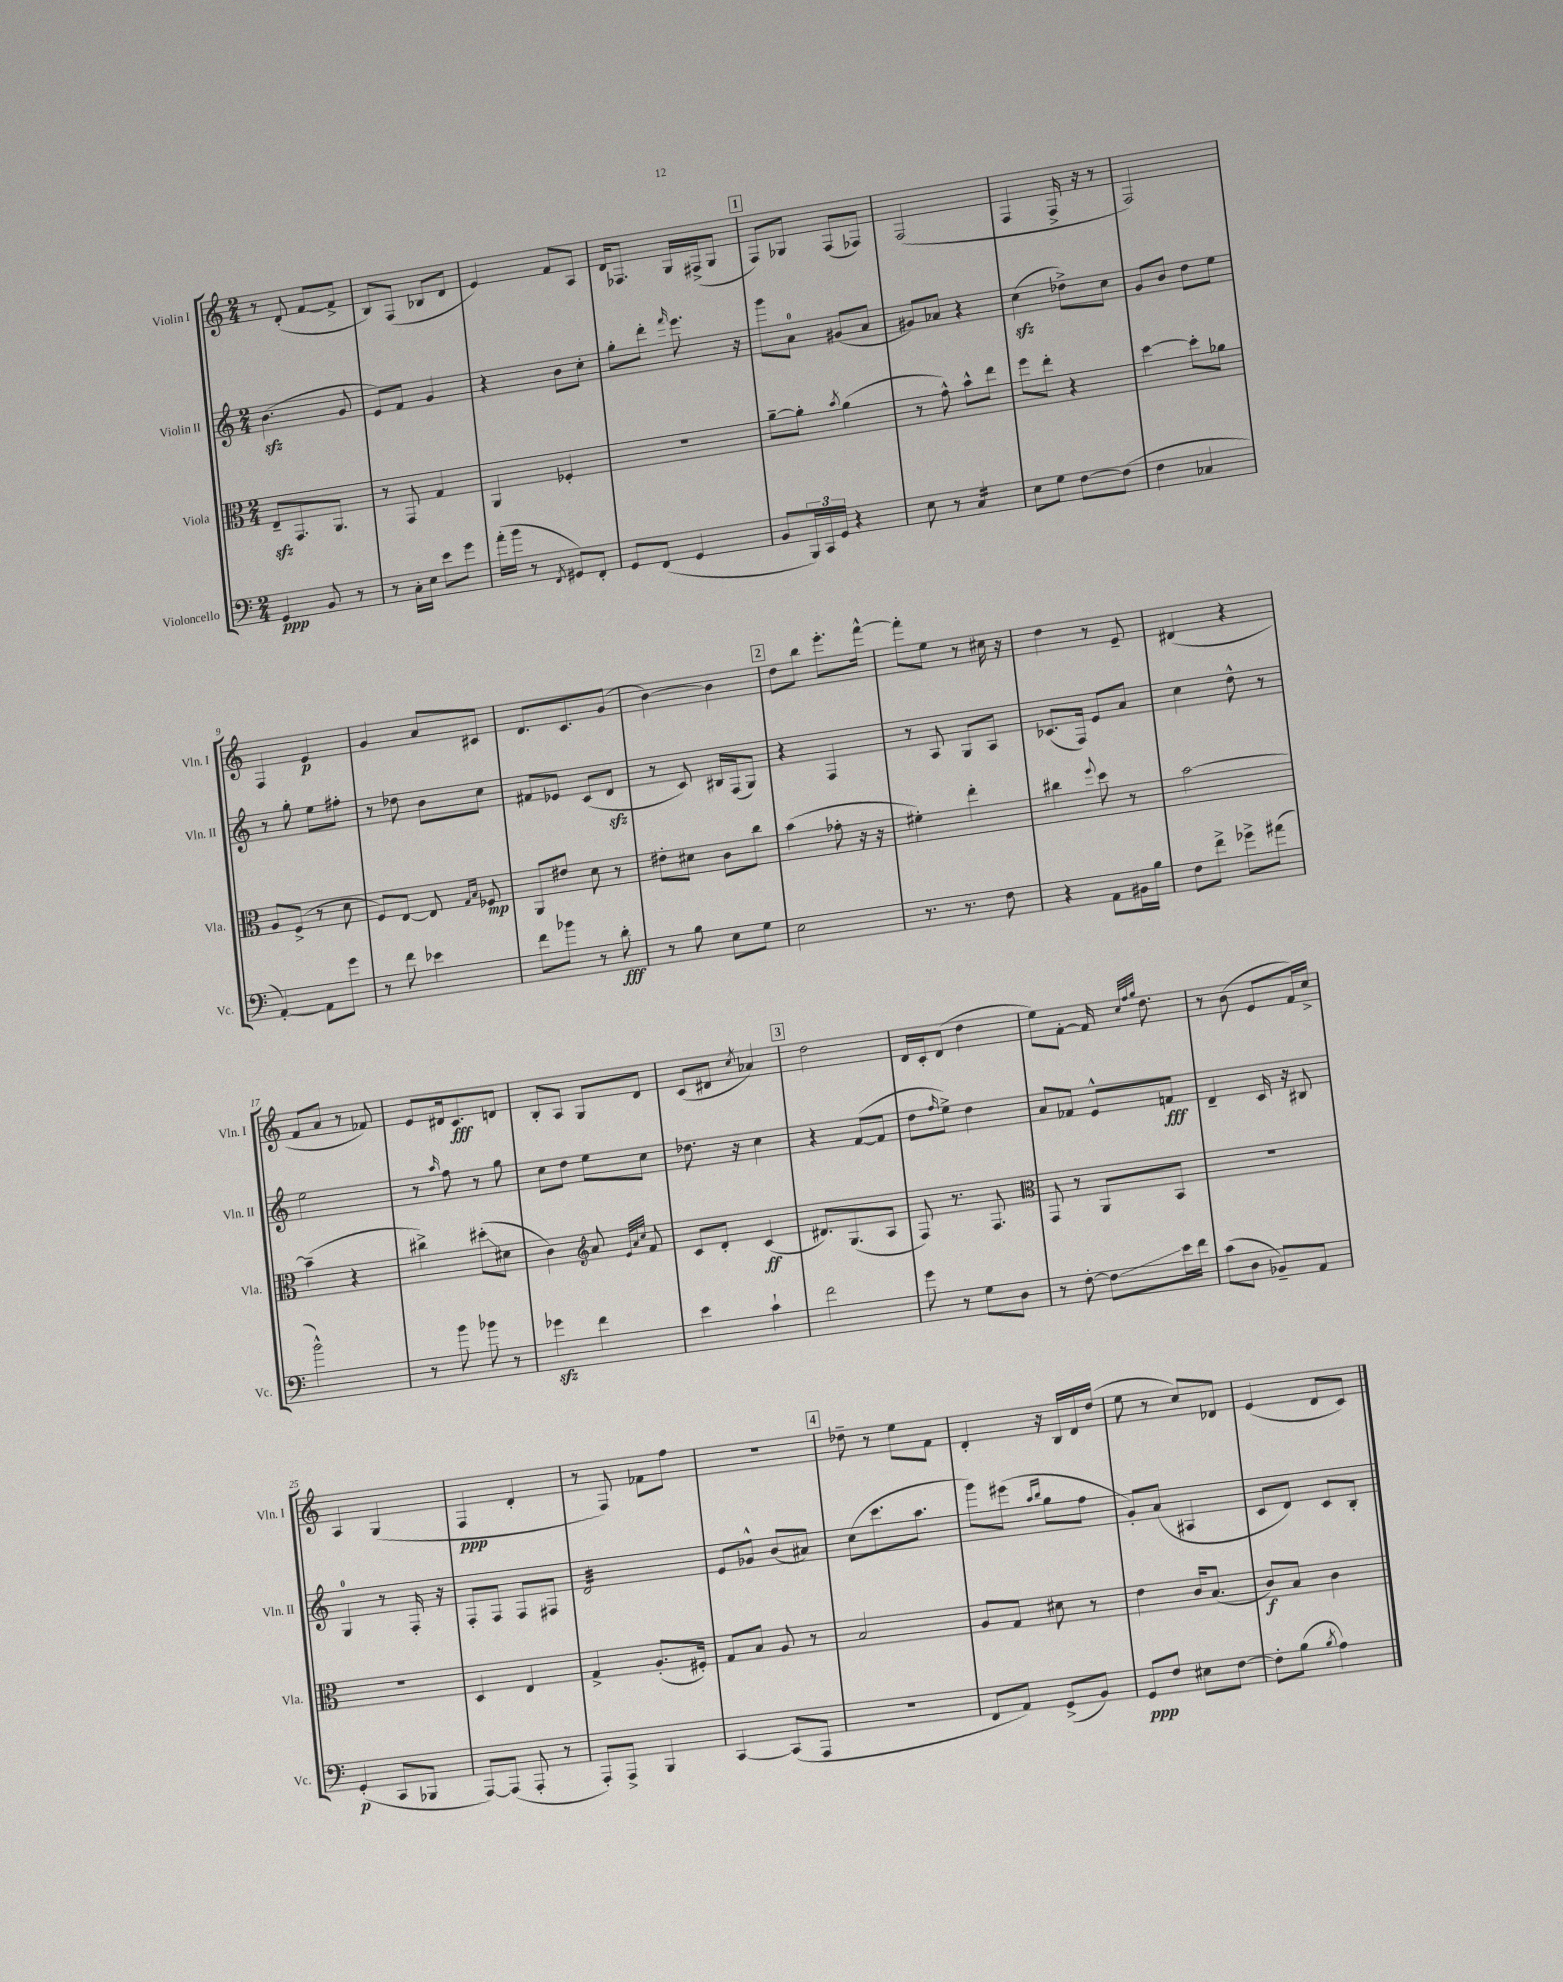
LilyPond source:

<<
\new StaffGroup <<
\new Staff = "s0" \with { instrumentName = "Violin I" shortInstrumentName = "Vln. I" } {
    \clef treble \key c \major \numericTimeSignature \time 2/4
    r8 d'8-.( f'8~ f'8-> |
    b8) f8( bes8 d'8 |
    e'4) f'8 a8 |
    d'16 fes8. g16 fis16->( g8 |
    \mark \markup { \box "1" } f8) ges8 f8( fes8) |
    f2( |
    f4 f16-> r16 r8 |
    f2) |
    f4 e'4\p |
    g'4 a'8 cis'8 |
    d'8. c'8. g'8( |
    b'4~) b'4 |
    \mark \markup { \box "2" } d''8 b''8 e'''8.-. f'''16~-^ |
    f'''8-. e''8 r8 cis''16 r16 |
    d''4 r8 e'8-- |
    dis'4( r4 |
    f'8 a'8 r8 fes'8) |
    e'8 dis'16 c'8.\fff d'8 |
    b8-. a8 g8 d'8 |
    c'8( dis'8 \acciaccatura { c''8 } aes'4) |
    \mark \markup { \box "3" } d''2 |
    d'16 c'16-. d'8( d''4 |
    e''8) f'8~-. f'16 \grace { c''32 f''32 g''32 } d''8. |
    r8 b'8( e'8 f'16) c''16-> |
    a4 g4( |
    f4\ppp d'4-. |
    r8 f8) fes'8 f''8 |
    R2 |
    \mark \markup { \box "4" } des''8-- r8 e''8 f'8 |
    d'4-. r16 b16 d'16 d''16( |
    e''8 r8 c''8) des'8 |
    e'4( d'8 c'8) \bar "|." |
}
\new Staff = "s1" \with { instrumentName = "Violin II" shortInstrumentName = "Vln. II" } {
    \clef treble \key c \major \numericTimeSignature \time 2/4
    b'4.\sfz( g'8 |
    e'8) f'8 g'4 |
    r4 b'8 c''8-. |
    g''8-. d'''8-. \grace { f'''16 } e'''8. r16 |
    \mark \markup { \box "1" } g'''8 a'8-0 gis'8( a'8 |
    gis'8) aes'8 r4 |
    c''4\sfz( des''8->) c''8 |
    g'8 b'8 d''8 e''8 |
    r8 g''8-. e''8 fis''8-. |
    r8 des''8 b'8 c''8 |
    fis'8 ees'8 c'8( d'8\sfz |
    r8 c'8) bis16 f16( g8) |
    \mark \markup { \box "2" } r4 f4 |
    r8 a8 g8 a8 |
    ces'8.( f16) e'8 a'8 |
    c''4 d''8-^ r8 |
    e''2 |
    r8 \grace { a''16 } f''8 r8 g''8 |
    c''8 d''8 e''8 c''8 |
    des''8. r16 c''4 |
    \mark \markup { \box "3" } r4 f'8~( f'8 |
    d''8 \grace { f''16 } e''8->) d''4 |
    a'8 fes'8 e'8-^ f'8\fff |
    d'4-- c'16 r16 bis8 |
    g4-0 r8 f16-. r16 |
    f8-. f8 f8 fis8 |
    d'2:32 |
    e'8 ges'8-^ b'8( ais'8) |
    \mark \markup { \box "4" } c''8( c'''8. a''8. |
    g'''8) eis'''8( \grace { a''16 b''16 } g''8 f''8 |
    g'8-.) a'8( ais4 |
    c'8 d'8) c'8 b8-. \bar "|." |
}
\new Staff = "s2" \with { instrumentName = "Viola" shortInstrumentName = "Vla." } {
    \clef alto \key c \major \numericTimeSignature \time 2/4
    e8--\sfz g,8. a,8. |
    r8 g,8 g4 |
    a,4 fes4-. |
    R2 |
    \mark \markup { \box "1" } a'8~-- a'8-. \acciaccatura { b'8 } a'4( |
    r8 g'8-^) b'8-^ e''8 |
    f''8 e''8-. r4 |
    d''4~ d''8-. aes'8 |
    a8 f8->( r8 d'8 |
    f8) e8~ e8 \grace { g16 b16 } fes8\mp |
    a,8 eis'8 d'8 r8 |
    eis'8-. dis'8 c'8 c''8 |
    \mark \markup { \box "2" } b'4( ges'8-. r16 r16 |
    fis'4-.) e''4-. |
    cis''4 \appoggiatura { f''8 } d''8 r8 |
    b'2~ |
    b'4--( r4 |
    cis''4->) dis''8-.\glissando( dis'8 |
    c'4) \clef treble a'8 \grace { e'32 a'32 c''32 } f'8 |
    c'8 d'8-. c'4\ff( |
    \mark \markup { \box "3" } dis'8.) g8.( a8 |
    f8) r8. f8. |
    \clef alto g,8 r8 a,8 b,8 |
    R2 |
    R2 |
    d4 e4 |
    g4-> a8.-.( fis16-.) |
    g8 b8 a8 r8 |
    \mark \markup { \box "4" } b2 |
    a8 g8 dis'8 r8 |
    e'4 c'16 b8.( |
    c'8\f) b8 c'4 \bar "|." |
}
\new Staff = "s3" \with { instrumentName = "Violoncello" shortInstrumentName = "Vc." } {
    \clef bass \key c \major \numericTimeSignature \time 2/4
    g,4\ppp b,8 r8 |
    r8 c16-. e16 e'8 g'8 |
    a'16-.( b'16 r8 \acciaccatura { f,8 } gis,8) f,8-. |
    g,8 f,8( g,4 |
    \mark \markup { \box "1" } b,8 \tuplet 3/2 { b,,16) c,16 g,16 } r4 |
    e8 r8 c4:16 |
    e8 g8 f8~ f8( |
    f4 ces4 |
    a,4~-.) a,8 g'8 |
    r8 f'8 ees'4 |
    f'8 bes'8 r8 d'8-.\fff |
    r8 b8 e8 g8 |
    \mark \markup { \box "2" } e2 |
    r8. r8. f8 |
    r4 a,8 bis,16 b16 |
    f8 f'8-> ges'8-> ais'8( |
    b'2-^) |
    r8 b'8 bes'8 r8 |
    ges'4\sfz f'4 |
    e'4 c'4-! |
    \mark \markup { \box "3" } f'2 |
    g'8 r8 g8 d8 |
    r8 f8~-. f8\glissando e'16 f'16 |
    c'8( d8 bes,8--) a,8 |
    g,4-.\p( c,8 bes,,8 |
    a,,8~) a,,8( a,,8-. r8 |
    a,,8-.) a,,8-> b,,4 |
    c,4~ c,8( a,,8 |
    \mark \markup { \box "4" } R2 |
    f,8 a,8) g,8->( b,8) |
    g,8\ppp f8 eis8 f8~ |
    f8-. b8( \acciaccatura { b8 } a4) \bar "|." |
}
>>
>>
